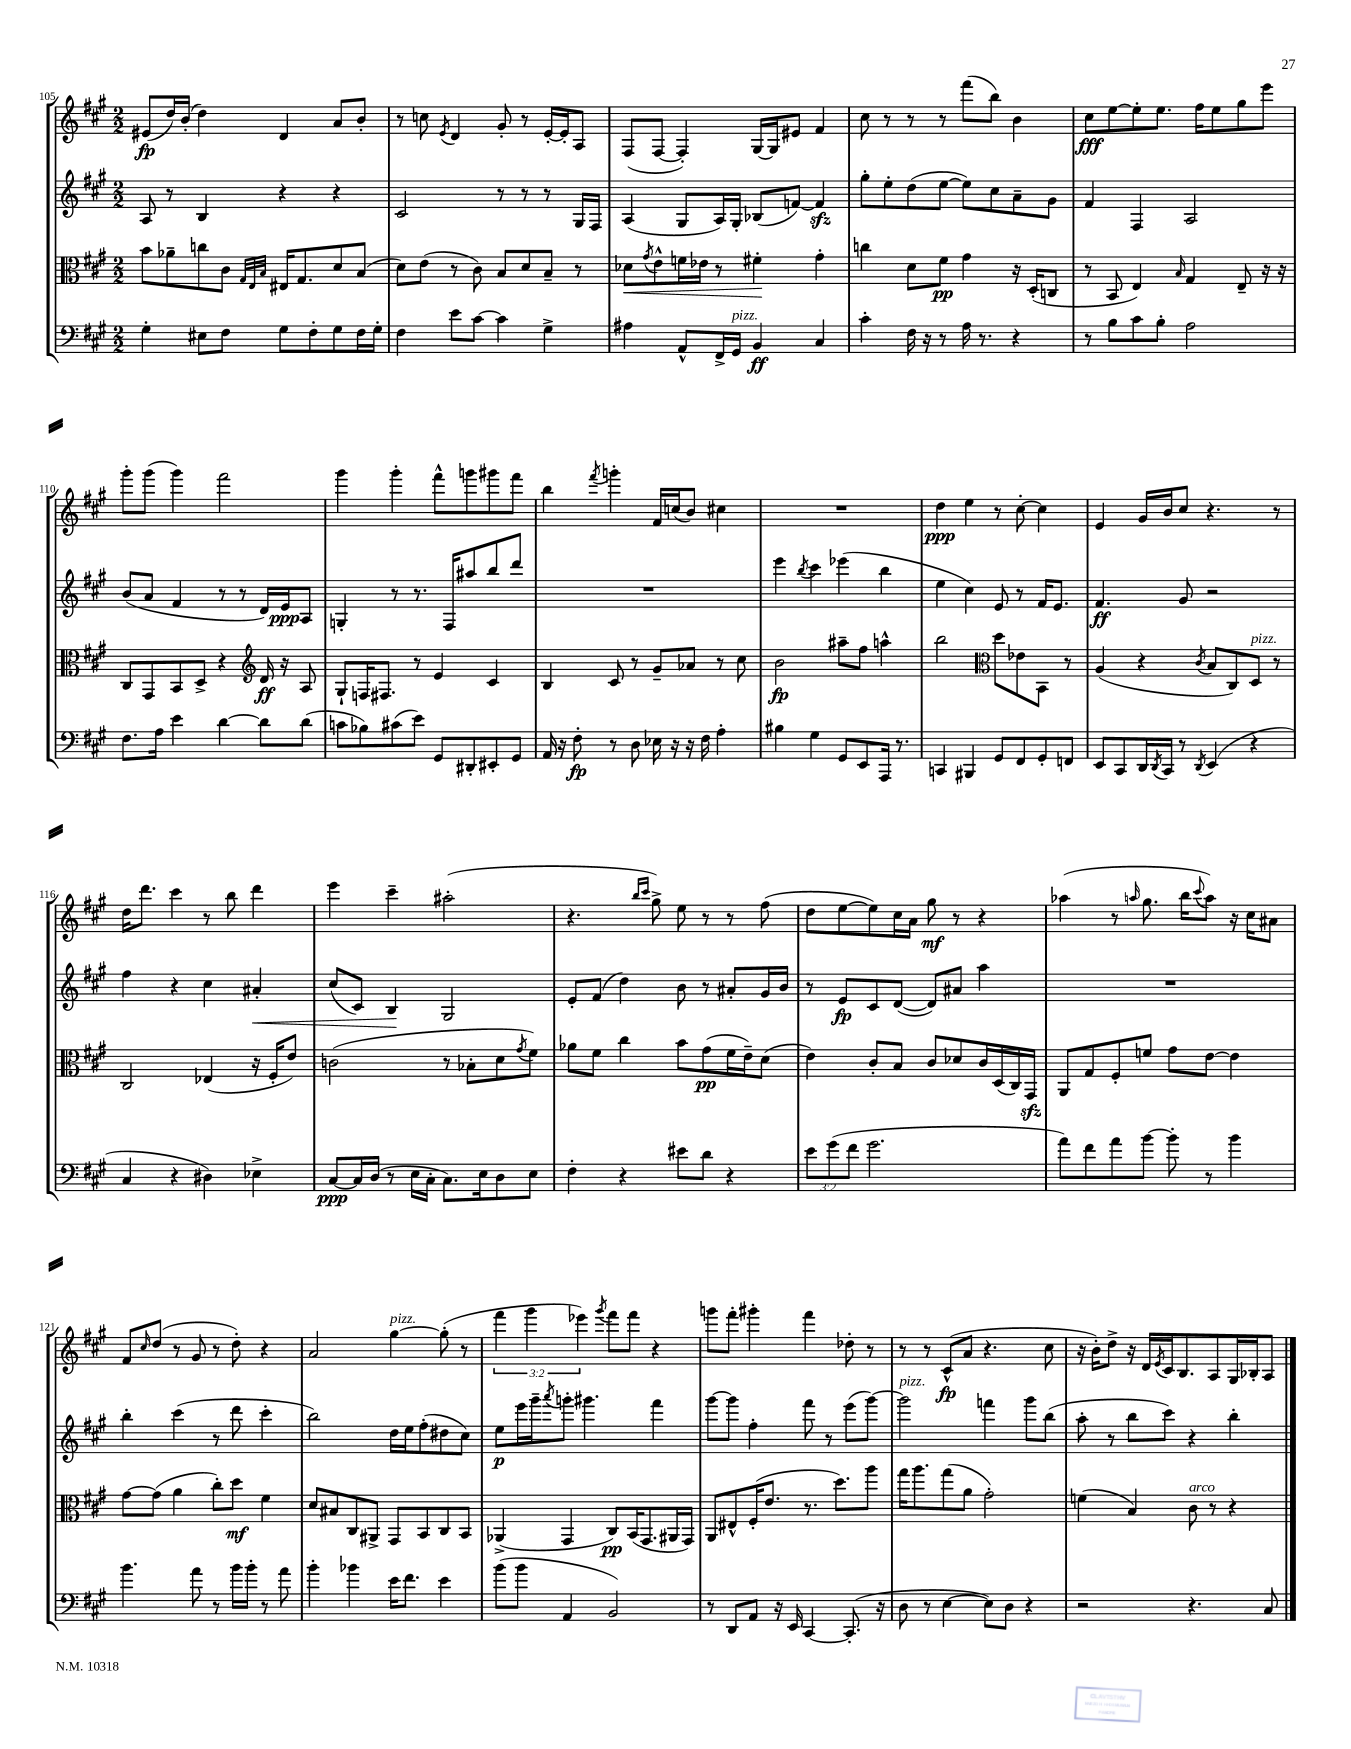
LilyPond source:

<<
\new StaffGroup <<
\new Staff = "s0" {
    \clef treble \key a \major \numericTimeSignature \time 2/2 \override Staff.TupletNumber.text = #tuplet-number::calc-fraction-text
    eis'8\fp( d''16) b'16-.( d''4) d'4 a'8 b'8-. |
    r8 c''8 \acciaccatura { e'8 } d'4 gis'8-. r8 e'16~-. e'16-. a8 |
    fis8( fis8~ fis4-.) gis16~ gis16 eis'8 fis'4 |
    cis''8 r8 r8 r8 fis'''8( b''8) b'4 |
    cis''8\fff e''8~ e''8-. e''8. fis''16 e''8 gis''8 e'''8 |
    gis'''8-. gis'''8( gis'''4) fis'''2 |
    gis'''4 gis'''4-. fis'''8-^ g'''8 gis'''8 fis'''8 |
    b''4 \acciaccatura { fis'''8 } g'''4-. fis'16 c''16( b'8) cis''4 |
    R1 |
    d''4\ppp e''4 r8 cis''8~-. cis''4 |
    e'4 gis'16 b'16 cis''8 r4. r8 |
    d''16 d'''8. cis'''4 r8 b''8 d'''4 |
    e'''4 cis'''4-- ais''2-.( |
    r4. \grace { b''16 cis'''16 } gis''8->) e''8 r8 r8 fis''8( |
    d''8 e''8~ e''8) cis''16 a'16 gis''8\mf r8 r4 |
    aes''4( r8 \grace { a''16 } gis''8. b''16 \appoggiatura { cis'''8 } a''8) r16 cis''16 ais'8 |
    fis'8 \grace { cis''16 } d''8( r8 gis'8 r8 d''8-.) r4 |
    a'2 gis''4~^\markup { \italic "pizz." } gis''8-.( r8 |
    \tuplet 3/2 { fis'''4 gis'''4 ees'''4) } \acciaccatura { gis'''8 } fis'''8 fis'''8 r4 |
    g'''8 fis'''8-. gis'''4-. fis'''4 des''8-. r8 |
    r8 r8 cis'8-^\fp( a'8 r4. cis''8 |
    r16 b'16-.) d''8-> r16 d'16 \acciaccatura { e'8 } cis'16 b8. a8 gis16 bes16-. a8 \bar "|." |
}
\new Staff = "s1" {
    \clef treble \key a \major \numericTimeSignature \time 2/2
    a8 r8 b4 r4 r4 |
    cis'2 r8 r8 r8 gis16 fis16 |
    a4( gis8 a16) gis16-. bes8( f'8~) f'4\sfz |
    gis''8-. e''8-. d''8( e''8~ e''8) cis''8 a'8-- gis'8 |
    fis'4 fis4 a2 |
    b'8( a'8 fis'4 r8 r8 d'16) e'16\ppp a8 |
    g4-. r8 r8. fis16 ais''8 b''8 d'''8 |
    R1 |
    e'''4 \acciaccatura { b''8 } cis'''4 ees'''4( b''4 |
    e''4 cis''4) e'8 r8 fis'16 e'8. |
    fis'4.\ff gis'8 r2 |
    fis''4 r4 cis''4 ais'4-.\< |
    cis''8( cis'8) b4\! gis2 |
    e'8-. fis'8( d''4) b'8 r8 ais'8-. gis'16 b'16 |
    r8 e'8\fp cis'8 d'8~( d'8) ais'8 a''4 |
    R1 |
    b''4-. cis'''4( r8 d'''8 cis'''4-. |
    b''2) d''16 e''16 fis''8-.( dis''8 cis''8) |
    e''8\p e'''16 gis'''16-- \acciaccatura { a'''8 } g'''8-. gis'''4. fis'''4 |
    gis'''8~ gis'''8 fis''4-. fis'''8 r8 e'''8( gis'''8~) |
    gis'''2^\markup { \italic "pizz." } f'''4 gis'''8 b''8( |
    a''8-. r8 b''8 cis'''8) r4 b''4-. \bar "|." |
}
\new Staff = "s2" {
    \clef alto \key a \major \numericTimeSignature \time 2/2
    b'8 aes'8-- c''8 cis'8 \grace { gis32 e32 b32 } eis16 gis8. d'8 b8( |
    d'8) e'8( r8 cis'8) b8 d'8 b8-- r8 |
    des'8\< \acciaccatura { gis'8 } e'8-^ f'16 ees'16 r8 fis'4-.\! gis'4-. |
    c''4 d'8 fis'8\pp gis'4 r16 d16-.( c8 |
    r8 b,8 e4) \grace { b16 } gis4 e8-- r16 r16 |
    cis8 gis,8 b,8 d8-> r4 \clef treble d'16\ff r16 a8 |
    gis8-! f16 fis8. r8 e'4 cis'4 |
    b4 cis'8 r8 gis'8-- aes'8 r8 cis''8 |
    b'2\fp ais''8-- fis''8 a''4-^ |
    b''2 \clef alto d''8 ees'8 b,8 r8 |
    a4( r4 \acciaccatura { cis'8 } b8 cis8) d8^\markup { \italic "pizz." } r8 |
    cis2 ees4( r16 fis16-. e'8) |
    c'2( r8 bes8-. d'8 \acciaccatura { gis'8 } fis'8) |
    aes'8 fis'8 cis''4 b'8 gis'8\pp( fis'16 e'16--) d'8( |
    e'4) cis'8-. b8 cis'8 des'8 cis'16 d16( cis16) gis,16\sfz |
    a,8 gis8 fis8-. f'8 gis'8 e'8~ e'4 |
    gis'8~ gis'8( a'4 cis''8-.) d''8\mf fis'4 |
    d'8 bis8 cis8 ais,8-> gis,8 b,8 cis8 b,8 |
    aes,4->( gis,4 cis8\pp) b,16( gis,8. ais,16 gis,16) |
    a,8 eis8-^ fis16-.( e'8. r8. d''8.) a''8 |
    gis''16 a''8. gis''8( a'8 gis'2-.) |
    f'4( b4) cis'8^\markup { \italic "arco" } r8 r4 \bar "|." |
}
\new Staff = "s3" {
    \clef bass \key a \major \numericTimeSignature \time 2/2 \override Staff.TupletNumber.text = #tuplet-number::calc-fraction-text
    gis4-. eis8 fis8 gis8 fis8-. gis8 fis16 gis16-. |
    fis4 e'8 cis'8~ cis'4 gis4-> |
    ais4 a,8-^ fis,16-> gis,16^\markup { \italic "pizz." } b,4\ff cis4 |
    cis'4-. fis16 r16 r8 a16 r8. r4 |
    r8 b8 cis'8 b8-. a2 |
    fis8. a16 e'4 d'4~ d'8 d'8( |
    c'8 bes8) cis'8( e'8) gis,8 dis,8-. eis,8-. gis,8 |
    a,16 r16 fis8-.\fp r8 d8 ees16 r16 r16 fis16 a4-. |
    bis4 gis4 gis,8 e,8 a,,16 r8. |
    c,4 bis,,4 gis,8 fis,8 gis,8-. f,8 |
    e,8 cis,8 d,16 \acciaccatura { d,8 } cis,16 r8 \acciaccatura { d,8 } e,4( r4 |
    cis4 r4 dis4) ees4-> |
    cis8~\ppp cis16 d16( r8 e16 cis16-. cis8.) e16 d8 e8 |
    fis4-. r4 eis'8 d'8 r4 |
    \tuplet 3/2 { e'8 gis'8( fis'8 } gis'2. |
    a'8) fis'8 a'8 b'8~ b'8-. r8 b'4 |
    b'4. a'8 r8 b'16 b'16-. r8 a'8 |
    b'4-. bes'4 e'16 fis'8. e'4 |
    b'8( b'8 a,4 b,2) |
    r8 d,8 a,8 r16 e,16 cis,4~ cis,8.-.( r16 |
    d8 r8 e4~ e8) d8 r4 |
    r2 r4. cis8 \bar "|." |
}
>>
>>
\layout { \context { \Score currentBarNumber = #105 } }
